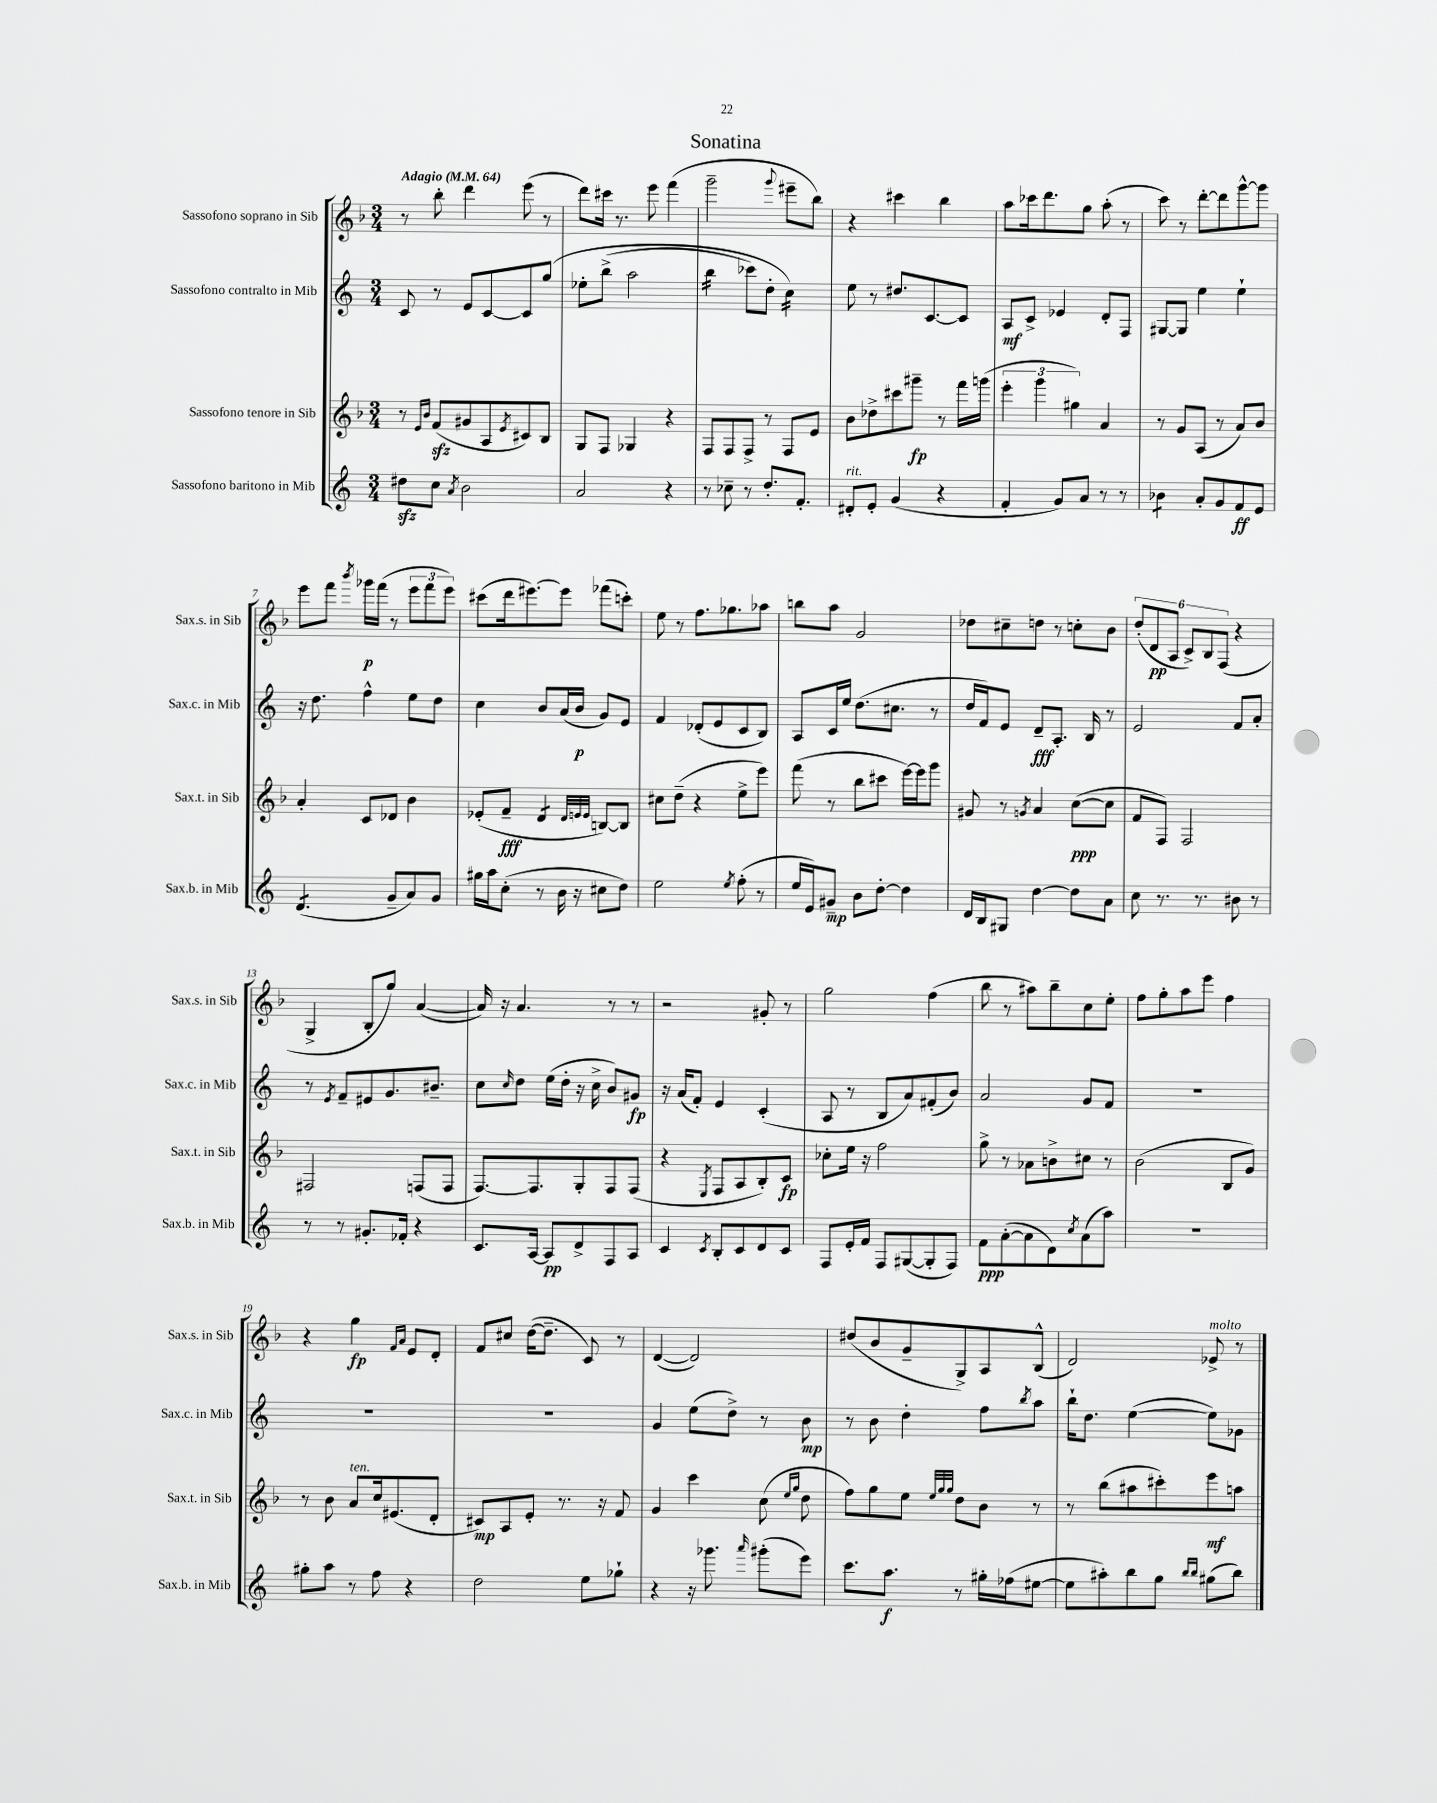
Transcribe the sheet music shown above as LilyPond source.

\header { title = "Sonatina" }
<<
\new StaffGroup <<
\new Staff = "s0" \with { instrumentName = "Sassofono soprano in Sib" shortInstrumentName = "Sax.s. in Sib" } {
    \clef treble \key f \major \numericTimeSignature \time 3/4 \tempo "Adagio" 4 = 64
    r8 bes''8-. d'''4 e'''8( r8 |
    d'''8) cis'''16 r8. e'''8 f'''4( |
    g'''2-- \appoggiatura { g'''8 } eis'''8-- bes''8) |
    r4 cis'''4 bes''4 |
    a''8 ces'''16 d'''8. g''8 a''8-.( r8 |
    c'''8) r8 d'''8~-. d'''8 g'''8~-^ g'''8 |
    e'''8 f'''8 \acciaccatura { bes'''8 } ges'''16\p f'''16( r8 \tuplet 3/2 { e'''8 f'''8 e'''8) } |
    cis'''8( d'''16 eis'''8.~) eis'''8 fes'''8( c'''8-.) |
    e''8 r8 f''8. ges''8. aes''8 |
    b''8 a''8 g'2 |
    des''8 cis''8-- d''8 r8 c''8-. bes'8 |
    \tuplet 6/4 { d''8-.( d'8\pp a8 c'8->) bes8 f8( } r4 |
    g4-> bes8-. g''8) a'4~( |
    a'16) r16 a'4. r8 r8 |
    r2 gis'8-. r8 |
    g''2 f''4( |
    bes''8 r8 ais''8) bes''8-- c''8 e''8-. |
    f''8 g''8-. a''8 e'''8 f''4 |
    r4 g''4\fp \grace { f'16 a'16 } e'8 d'8-. |
    f'8 cis''8 d''16~( d''8.-- c'8) r8 |
    d'4~( d'2) |
    dis''8( bes'8 g'8-- g8->) a8 bes8-^( |
    d'2) ees'8->^\markup { \italic "molto" } r8 \bar "|." |
}
\new Staff = "s1" \with { instrumentName = "Sassofono contralto in Mib" shortInstrumentName = "Sax.c. in Mib" } {
    \clef treble \key c \major \numericTimeSignature \time 3/4
    c'8 r8 e'8 c'8~ c'8 g''8\( |
    ees''8-. b''8->( a''2 |
    b''4:16 ces'''8) d''8-. c''4:16\) |
    e''8 r8 dis''8. c'8.~ c'8 |
    a8\mf c'8-> ees'4 d'8-. f8 |
    gis8~ gis8 e''4 e''4-! |
    r16 d''8. f''4-^ e''8 d''8 |
    c''4 b'8 a'16( b'16\p g'8) e'8 |
    f'4 des'8-.( e'8 c'8 b8) |
    a8 c'16 e''16 d''8.( cis''8. r8 |
    d''16 f'16) e'8 d'8--\fff a8.-. b16 r8 |
    e'2 f'8 a'8-. |
    r8 \acciaccatura { e'8 } f'8-- eis'8 g'8. bis'8.-- |
    c''8 \grace { c''16 } d''8 e''16( d''16-. r16 c''16-> b'8) gis'8\fp |
    r16 a'16( f'8-.) e'4 c'4-.( |
    a8 r8 b8 a'8) fis'8-.( b'8) |
    a'2 g'8 f'8 |
    R2. |
    R2. |
    R2. |
    g'4 e''8( d''8->) r8 b'8\mp |
    r8 b'8 d''4-. f''8 \acciaccatura { b''8 } a''8 |
    b''16-! d''8. e''4~( e''8) ges'8 \bar "|." |
}
\new Staff = "s2" \with { instrumentName = "Sassofono tenore in Sib" shortInstrumentName = "Sax.t. in Sib" } {
    \clef treble \key f \major \numericTimeSignature \time 3/4
    r8 \grace { e'16 bes'16 } f'8\sfz( gis'8 a8 \acciaccatura { e'8 } cis'8) bes8 |
    g8 f8 ges4 r4 |
    f8 f8 f8-> r8 f8 e'8 |
    bes'8 des''8-> cis'''8 gis'''8--\fp r8 f'''16 g'''16( |
    \tuplet 3/2 { e'''4-. g'''4 gis''4) } a'4 |
    r8 g'8 a8( r8 a'8) bes'8 |
    a'4-. c'8 des'8 bes'4 |
    ees'8-.( f'8--\fff d'4:8 \grace { d'32 e'32 e'32 } b8~) b8 |
    cis''8 d''8--( r4 e''8-> e'''8) |
    f'''8( r8 bes''8 cis'''8 e'''16~) e'''16 g'''8 |
    gis'8 r8 \acciaccatura { g'8 } a'4 c''8~\ppp( c''8 |
    f'8 f8) f2 |
    fis2 f8( f8 |
    f8.~) f8. g8-. f8 f8( |
    r4 \acciaccatura { e8 } f8 a8 bes8-.) c'8\fp |
    ces''8-. e''16 r16 f''2 |
    g''8-> r8 aes'8 b'8-> cis''8 r8 |
    bes'2( bes8 g'8) |
    r8 bes'8 a'8^\markup { \italic "ten." } c''16 eis'8.( d'8-. |
    cis'8\mp) a8 e'8-. r8. r16 f'8 |
    g'4 c'''4 c''8( \grace { e''16 g''16 } d''8 |
    f''8) g''8 e''8 \grace { e''32 g''32 g''32 } d''8 bes'8 r8 |
    r8 bes''8( ais''8 cis'''8-.) e'''8\mf a''8 \bar "|." |
}
\new Staff = "s3" \with { instrumentName = "Sassofono baritono in Mib" shortInstrumentName = "Sax.b. in Mib" } {
    \clef treble \key c \major \numericTimeSignature \time 3/4
    dis''8\sfz c''8 \acciaccatura { a'8 } b'2 |
    a'2 r4 |
    r8 ces''8-- r8 d''8.-. f'8.-. |
    dis'8-.^\markup { \italic "rit." } e'8-. g'4( r4 |
    f'4-. g'8) a'8 r8 r8 |
    bes'4:8 a'8-. g'8 f'8\ff e'8 |
    d'4.:8( g'8-- a'8) g'8 |
    gis''16 a''16 c''8-.( r8 b'16 r16 cis''8 d''8) |
    e''2 \acciaccatura { e''8 } f''8-.( r8 |
    e''16 e'16) gis'8--\mp b'8 d''8~-. d''4 |
    d'16 b16 gis8 d''4~ d''8 a'8 |
    c''8 r8. r8. bis'8 r8 |
    r8 r8 gis'8.-. fes'16-. r4 |
    c'8. a16~ a8\pp d'8-> f8 a8 |
    c'4 \acciaccatura { c'8 } b8-. c'8 d'8 c'8 |
    f8 e'16-. f'16 f8 gis8~( gis8-. f8) |
    f'8\ppp a'8~-.( a'8 d'8) \acciaccatura { c''8 } a'8( a''8) |
    R2. |
    gis''8-. a''8 r8 f''8 r4 |
    d''2 e''8 ges''8-! |
    r4 r16 ges'''8. \grace { a'''16 } gis'''8-.( e'''8) |
    c'''8. a''8.\f r8 gis''16-. fes''16( eis''8~ |
    eis''8 ais''8-.) b''8 g''8 \grace { b''16 b''16 } gis''8( b''8) \bar "|." |
}
>>
>>
